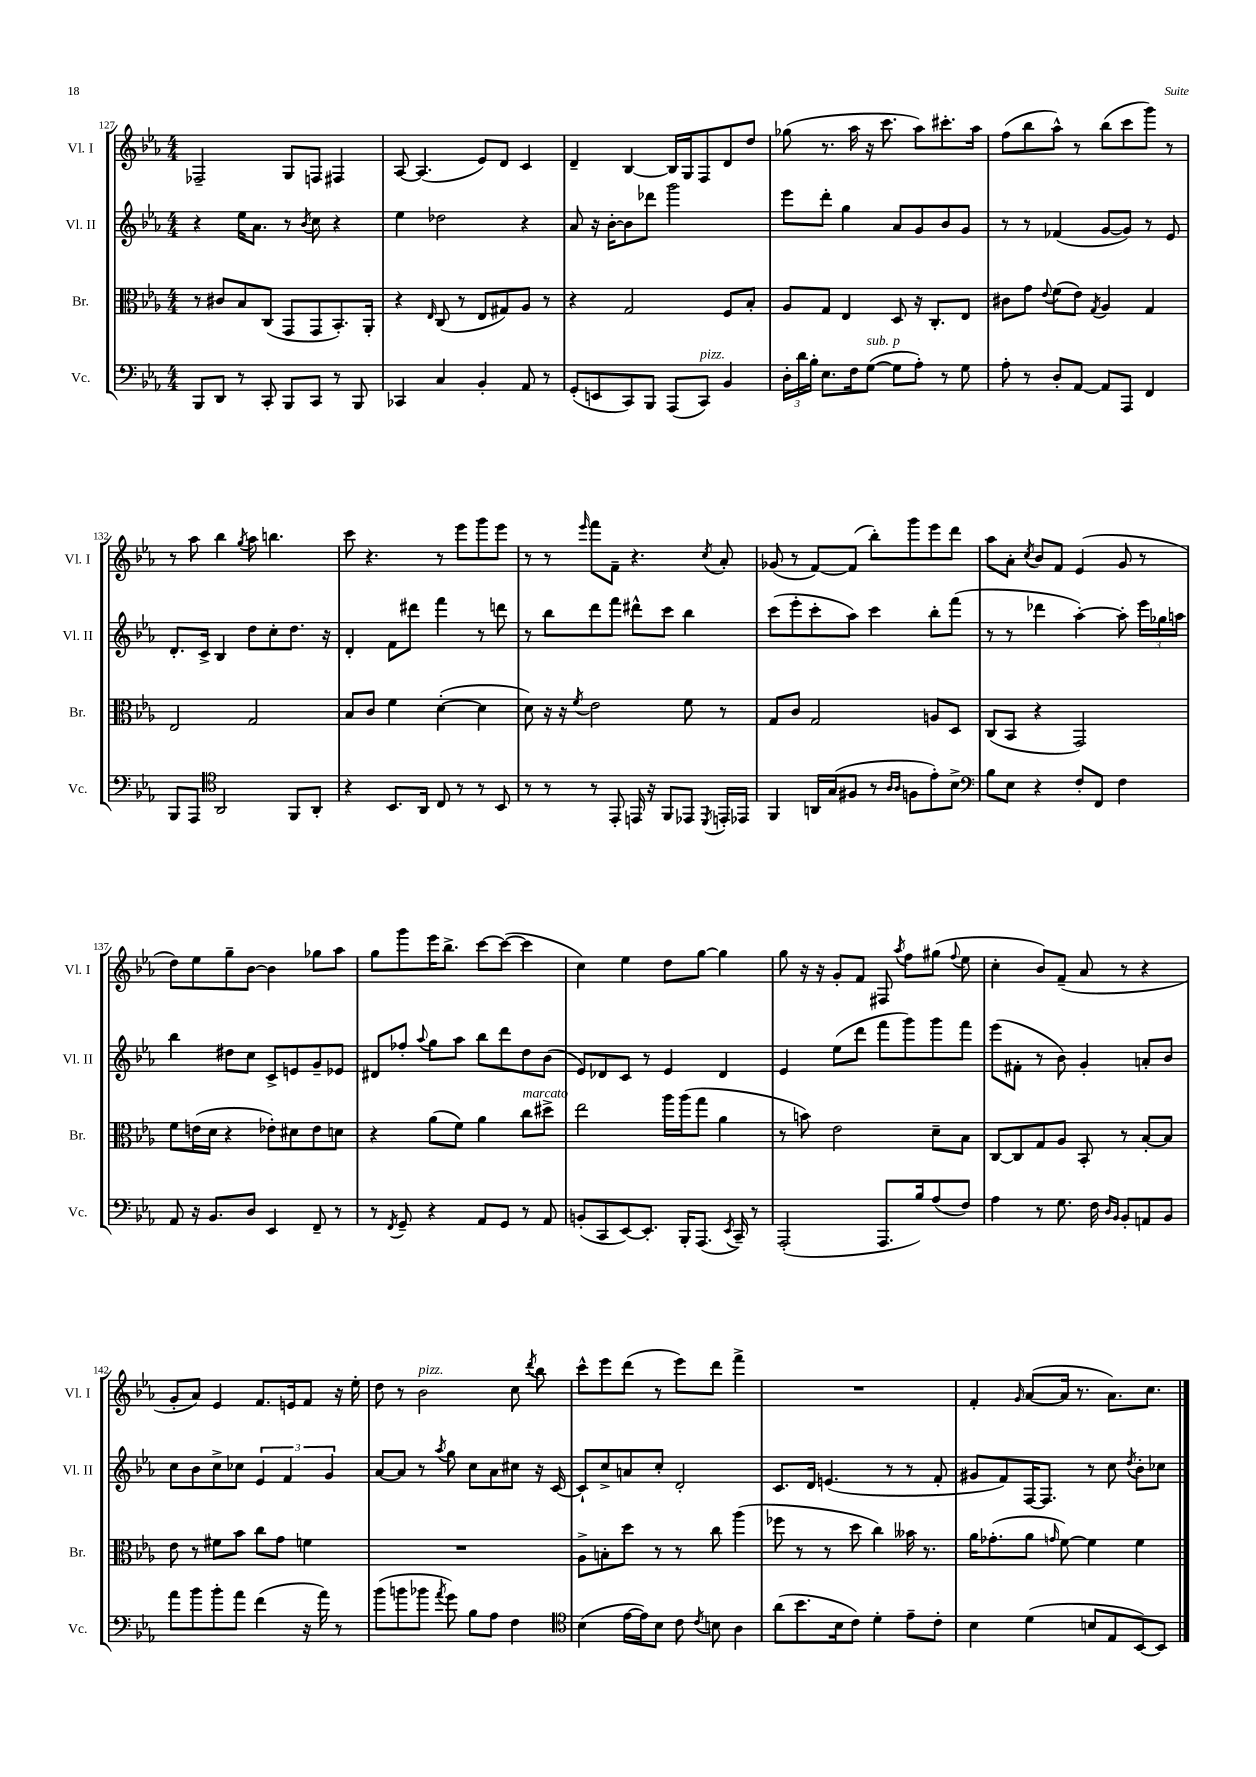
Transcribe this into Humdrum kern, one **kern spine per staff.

**kern	**kern	**kern	**kern
*part4	*part3	*part2	*part1
*staff4	*staff3	*staff2	*staff1
*I"Vc.	*I"Br.	*I"Vl. II	*I"Vl. I
*I'Vc.	*I'Br.	*I'Vl. II	*I'Vl. I
*clefF4	*clefC3	*clefG2	*clefG2
*k[b-e-a-]	*k[b-e-a-]	*k[b-e-a-]	*k[b-e-a-]
*M4/4	*M4/4	*M4/4	*M4/4
=127	=127	=127	=127
8BBB-/L	8r	4r	2F-X~/
8DD/J	8c#X/L	.	.
8r	8B-/	16ee-\KL	.
.	.	8.a-\J	.
8CC'/	(8C/J	.	.
8BBB-/L	8GG/L	8r	8G/L
.	.	8qb-/	.
8CC/J	8GG/	8cc\	8Fn/J
8r	8.BB-'/)	4r	4F#X/
8BBB-/	.	.	.
.	16AA-'/Jk	.	.
=128	=128	=128	=128
4CC-X/	4r	4ee-\	[8A-/
.	.	.	(4.A-/]
.	16qqE-/	.	.
4C/	(8C/	2dd-X\	.
.	8r	.	.
4BB-'/	8E-/L	.	8e-/L)
.	8G#X/)	.	8d/J
8AA-/	8A-/J	4r	4c/
8r	8r	.	.
=129	=129	=129	=129
(8GG'/L	4r	8a-/	4d~/
8EEn/	.	16r	.
.	.	[16b-'\KL	.
8CC/)	2G/	8b-\]	[4B-/
8BBB-/J	.	8ddd-X\J	.
(8AAA-/L	.	2ggg\	16B-/LL]
.	.	.	16G/J
!LO:TX:a:i:t=pizz.	!	!	!
8CC/J)	.	.	8F/
4BB-/	8F/L	.	8d/
.	8B-'/J	.	8dd/J
=130	=130	=130	=130
24D'\LL	8A-/L	8eee-\L	(8gg-X\
24d\	.	.	.
24B-'\JJ	.	.	.
8.E-\L	8G/J	8ddd'\J	8.r
.	4E-/	4gg\	.
16F\k	.	.	16aa-\
!LO:TX:a:i:t=sub. p	!	!	!
([8G\J	.	.	16r
.	.	.	8.ccc\
8G\L]	8D/	8a-/L	.
8A-'\J)	16r	8g/	8aa-\L)
.	8.C'/L	.	.
8r	.	8b-/	8.ccc#X'\
8G\	8E-/J	8g/J	.
.	.	.	16aa-\Jk
=131	=131	=131	=131
8A-'\	8c#X\L	8r	(8ff\L
8r	8g\J	8r	8bb-\
.	8qqe-/	.	.
8D'/L	(8f\L	(4f-X/	8aa-^^\J)
[8AA-/J	8e-\J)	.	8r
.	8qG/	.	.
8AA-/L]	4A-/	[8g/L	(8bb-\L
8AAA-/J	.	8g/J])	8ccc\
4FF/	4G/	8r	8ggg\J)
.	.	8e-/	8r
!!LO:LB:g=z
=132	=132	=132	=132
8BBB-/L	2E-/	8.d'/L	8r
8AAA-/J	.	.	8aa-\
.	.	16c^/Jk	.
*clefC4	*	*	*
2AA-/	.	4B-/	4bb-\
.	.	.	8qgg/
.	2G/	8dd\L	8aa-\
.	.	8cc'\	4.bbn\
8FF/L	.	8.dd\J	.
8AA-'/J	.	.	.
.	.	16r	.
=133	=133	=133	=133
4r	8B-/L	4d'/	8ccc\
.	8c/J	.	4.r
8.BB-/L	4f\	8f\L	.
.	.	8ddd#X\J	.
16AA-/Jk	.	.	.
8C/	([4d'\	4fff\	8r
8r	.	.	8eee-\L
8r	4d\]	8r	8ggg\
8BB-/	.	8dddn\	8eee-\J
=134	=134	=134	=134
8r	8d\)	8r	8r
8r	16r	8bb-\L	8r
.	16r	.	.
.	8qf/	.	16qqeee-/
8r	2e-\	8ddd\	8fff\L
8EE-'/	.	8fff\J	8f~\J
16EEn/	.	8ddd#X^^\L	4.r
16r	.	.	.
8FF/L	.	8ccc\J	.
8EE-X/J	8f\	4bb-\	.
8qDD/	.	.	8qcc/
16EEn'/LL	8r	.	8a-'/
16EE-X/JJ	.	.	.
=135	=135	=135	=135
4FF/	8G/L	(8ccc\L	(8g-X/
.	8c/J	8eee-'\	8r
16AAn/LL	2G/	8ccc'\	[8f/L)
(16G/J	.	.	.
8F#X/J	.	8aa-\J)	(8f/J]
8r	.	4ccc\	8bb-'\L)
16qqA-/LL	.	.	.
16qqA-/JJ	.	.	.
8Fn\L	.	.	8ggg\
8e-'\)	8An/L	8bb-'\L	8eee-\
8B-^\J	8D/J	(8fff\J	8ddd\J
=136	=136	=136	=136
*clefF4	*	*	*
8B-\L	(8C/L	8r	8aa-\L
8E-\J	8BB-/J	8r	8a-'\J
.	.	.	8qcc/
4r	4r	4ddd-X\	8b-/L
.	.	.	8f/J
8F'/L	2GG/)	[4aa-'\)	(4e-/
8FF/J	.	.	.
4F\	.	8aa-'\]	8g/
.	.	24eee-\LL	8r
.	.	24gg-X\	.
.	.	24aan\JJ	.
!!LO:LB:g=z
=137	=137	=137	=137
8AA-/	8f\L	4bb-\	8dd\L)
16r	(16en\L	.	8ee-\
8.BB-/L	16d\JJ	.	.
.	4r	8dd#X\L	8gg~\
8D/J	.	8cc\J	[8b-\J
4EE-/	8e-X'\L)	8c^/L	4b-\]
.	8d#X\	8en/	.
8FF~/	8e-\	8g~/	8gg-X\L
8r	8dn\J	8e-X/J	8aa-\J
=138	=138	=138	=138
8r	4r	8d#X/L	8gg\L
8qFF/	.	.	.
8GG~/	.	8ff-X'/J	8ggg\
.	.	8qqaa-/	.
4r	(8a-\L	8gg\L	16eee-\K
.	.	.	8.bb-^\J
.	8f\J)	8aa-\J	.
8AA-/L	4a-\	8bb-\L	[8ccc\L
8GG/J	.	8ddd\	(8ccc\J_
!	!LO:TX:a:i:t=marcato	!	!
8r	8cc\L	8dd\	4ccc\]
8AA-/	8dd#X^\J	(8b-\J	.
=139	=139	=139	=139
(8BBn'/L	2ee-\	8e-/L)	4cc\)
8CC/	.	8d-X/	.
[8EE-/)	.	8c/J	4ee-\
8.EE-'/J]	.	8r	.
.	16aa-\LL	4e-/	8dd\L
16BBB-'/KL	(16aa-\J	.	.
(8.AAA-/J	8gg\J	.	[8gg\J
.	4a-\	4d-/	4gg\]
8qEE-/	.	.	.
16CC~/)	.	.	.
8r	.	.	.
=140	=140	=140	=140
(2AAA-'/	8r	4e-/	8gg\
.	8bn\)	.	16r
.	.	.	16r
.	2e-\	(8ee-\L	8g'/L
.	.	8ddd\J	8f/J
8.AAA-/L	.	8fff\L	8F#X/
.	.	.	8qaa-/
.	.	8ggg\)	8ff\L
16B-/k)	.	.	.
(8A-/	8d~\L	8ggg\	(8gg#X\J
.	.	.	8qqff/
8F/J)	8B-\J	8fff\J	8ee-\
=141	=141	=141	=141
4A-\	[8C/L	(8eee-\L	4cc'\
.	8C/]	8f#X'\J	.
8r	8G/	8r	8b-/L)
8.G\	8A-/J	8b-\)	(8f~/J
.	8BB-'/	4g'/	8a-/
16F\	.	.	.
16qqD/LL	.	.	.
16qqBB-/JJ	.	.	.
8BB-'/L	8r	.	8r
8AAn/	[8B-'/L	8an'/L	4r
8BB-/J	8B-/J]	8b-/J	.
!!LO:LB:g=z
=142	=142	=142	=142
8a-\L	8e-\	8cc\L	8g'/L
8b-\	8r	8b-\	8a-/J)
8b-'\	8f#X\L	8cc^\	4e-/
8a-\J	8b-\J	8cc-X\J	.
(4f\	8cc\L	6e-/	8.f/L
.	8g\J	.	.
.	.	6f/	.
.	.	.	16en/k
16r	4fn\	.	8f/J
16a-\)	.	.	.
.	.	6g/	.
8r	.	.	16r
.	.	.	16ee-'\
=143	=143	=143	=143
(8b-\L	1r	[8a-/L	8dd\
8bn\	.	8a-/J]	8r
!	!	!	!LO:TX:a:i:t=pizz.
8b-X\J	.	8r	2b-\
8qa-/	.	8qaa-/	.
8g\)	.	8gg\	.
8B-\L	.	8cc\L	.
8A-\J	.	8a-\	.
4F\	.	8cc#X\J	8cc\
.	.	.	8qddd/
.	.	16r	8bb-\
.	.	[16c/	.
=144	=144	=144	=144
*clefC4	*	*	*
(4B-\	8A-^\L	8c`/L]	8ccc^^\L
.	8Bn'\	8cc^/	8eee-\
[16e-\LL	8dd\J	8an/	(8ddd\J
16e-\J])	.	.	.
8B-\J	8r	8cc'/J	8r
8c\	8r	2d'/	8eee-\L)
8qc/	.	.	.
8Bn\	8cc\	.	8ddd\J
4A-\	(4aa-\	.	4fff^\
=145	=145	=145	=145
(8a-\L	8ff-X\	8.c/L	1r
8.b-\	8r	.	.
.	.	16d/Jk	.
.	8r	(4.en/	.
16B-\k	.	.	.
8c\J)	8dd\	.	.
4d'\	4cc\)	.	.
.	.	8r	.
8e-~\L	16b--X\	8r	.
.	8.r	.	.
8c'\J	.	8f'/	.
=146	=146	=146	=146
4B-\	16a-\KL	8g#X/L	4f'/
.	(8.g-X'\	.	.
.	.	8f/)	.
.	.	.	16qqg/
(4d\	8a-\J	[16F/K	([8a-/L
.	.	8.F/J]	.
.	16qqgn/	.	.
.	[8f\)	.	16a-/Jk]
.	.	.	8.r
8Bn/L	4f\]	8r	.
8E-/	.	8cc\	8.a-\L)
.	.	8qdd/	.
[8BB-/)	4f\	8b-'\L	.
.	.	.	8.cc\J
8BB-/J]	.	8cc-X\J	.
==	==	==	==
*-	*-	*-	*-
